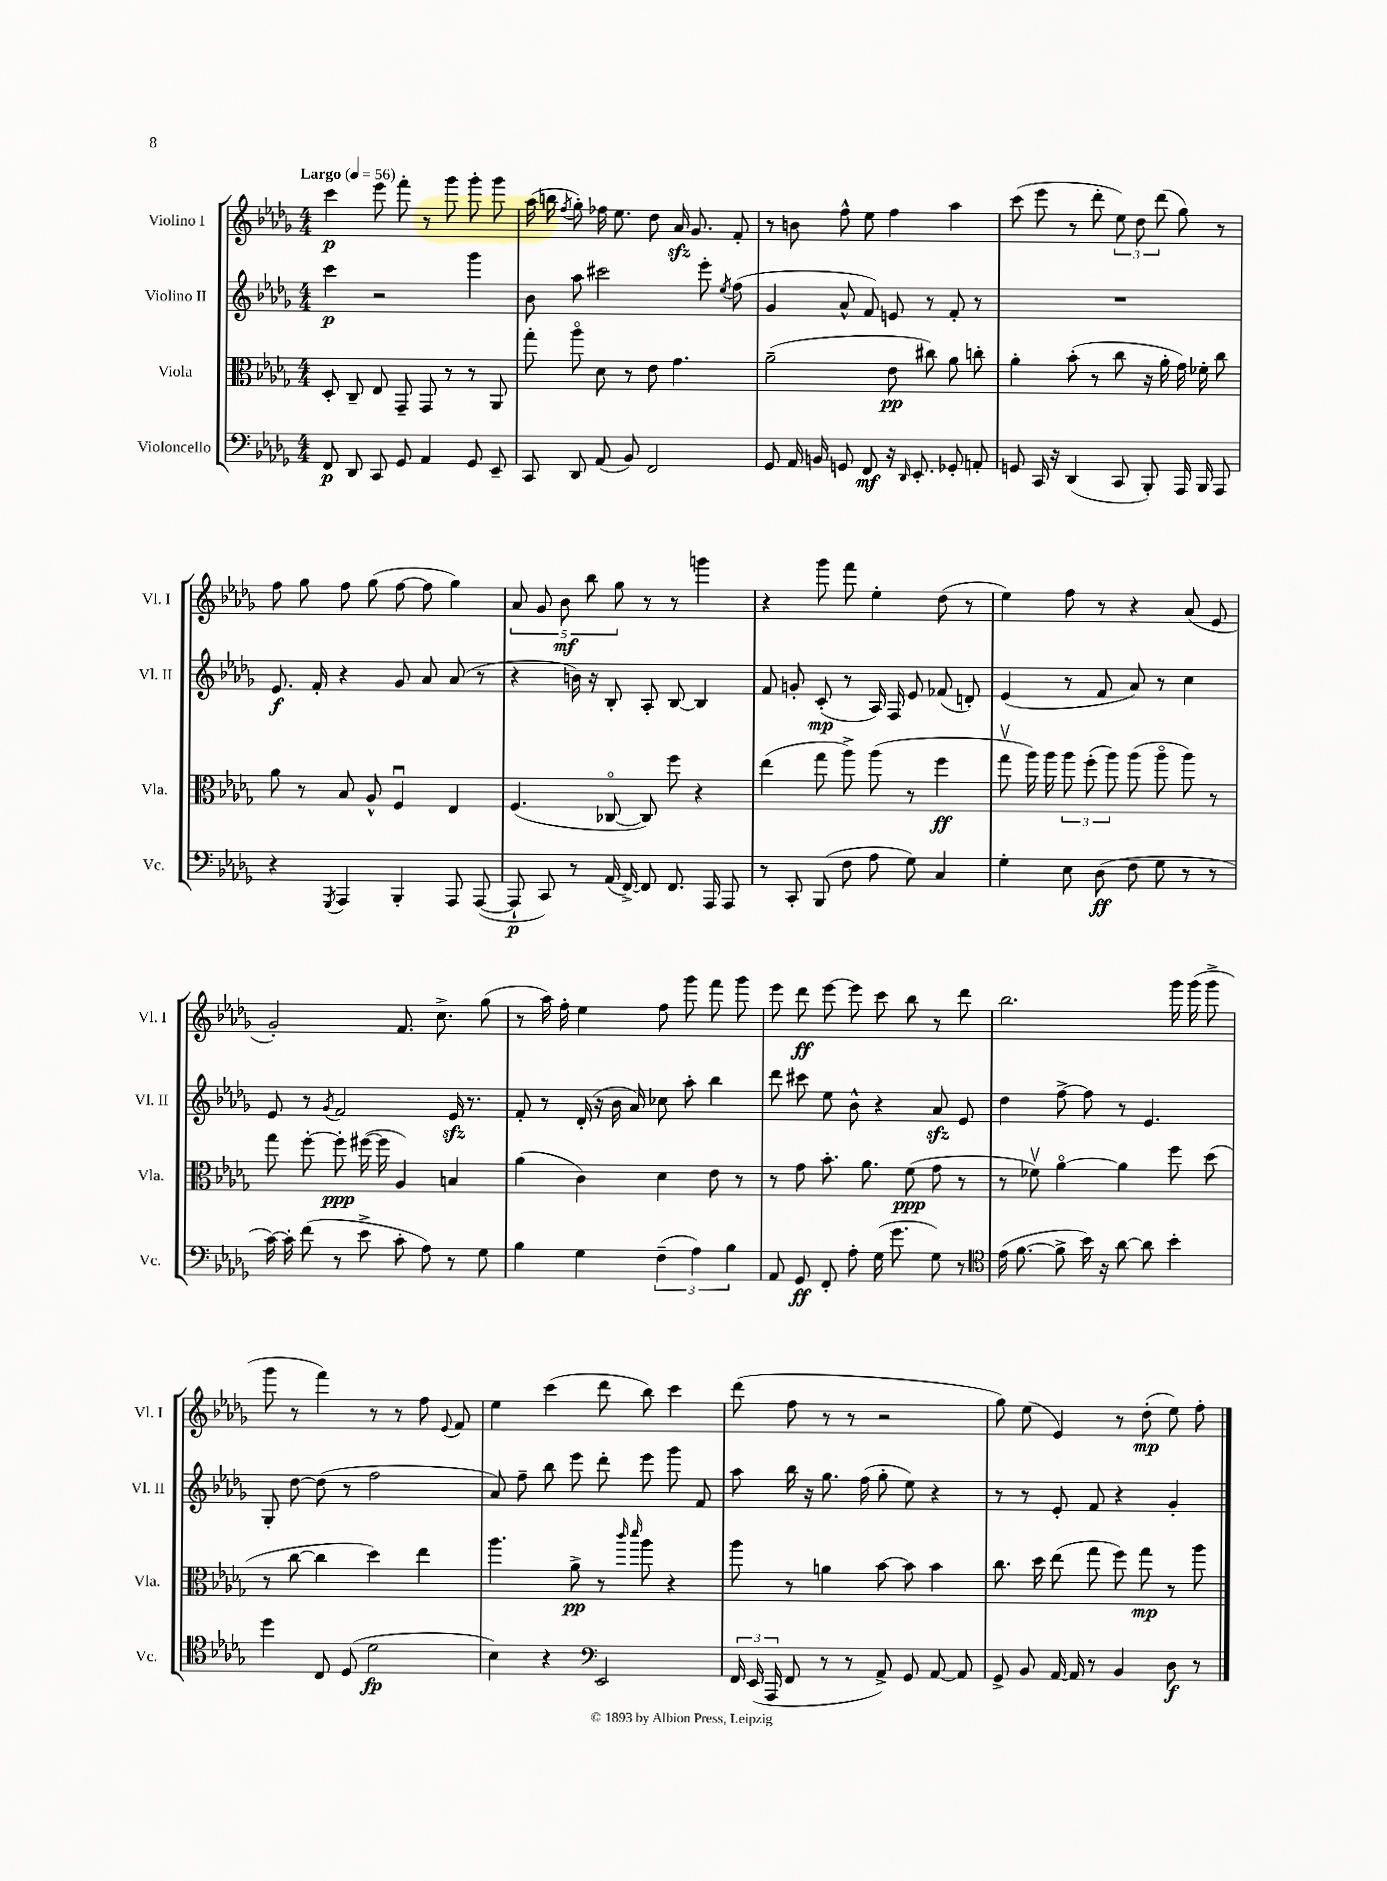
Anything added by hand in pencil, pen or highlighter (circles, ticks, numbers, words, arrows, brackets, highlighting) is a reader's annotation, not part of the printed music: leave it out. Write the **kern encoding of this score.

**kern	**dynam	**kern	**dynam	**kern	**dynam	**kern	**dynam
*part4	*part4	*part3	*part3	*part2	*part2	*part1	*part1
*staff4	*staff4	*staff3	*staff3	*staff2	*staff2	*staff1	*staff1
*I"Violoncello	*	*I"Viola	*	*I"Violino II	*	*I"Violino I	*
*I'Vc.	*	*I'Vla.	*	*I'Vl. II	*	*I'Vl. I	*
*clefF4	*	*clefC3	*	*clefG2	*	*clefG2	*
*k[b-e-a-d-g-]	*	*k[b-e-a-d-g-]	*	*k[b-e-a-d-g-]	*	*k[b-e-a-d-g-]	*
*M4/4	*	*M4/4	*	*M4/4	*	*M4/4	*
*MM56	*	*MM56	*	*MM56	*	*MM56	*
=1	=1	=1	=1	=1	=1	=1	=1
!	!	!	!	!	!	!LO:TX:a:B:t=Largo	!
8FF/	p	8D-'/	.	4ccc\	p	4ccc\	p
8DD-/	.	8C~/	.	.	.	.	.
8CC/	.	8E-/	.	2r	.	8eee-\	.
8GG-/	.	8GG-~/	.	.	.	8fff'\	.
4AA-/	.	8GG-/	.	.	.	8r	.
.	.	8r	.	.	.	8ggg-\	.
8GG-/	.	8r	.	4ggg-\	.	8ggg-'\	.
8EE-~/	.	8AA-/	.	.	.	8ggg-\	.
=2	=2	=2	=2	=2	=2	=2	=2
8CC/	.	8gg-'\	.	8b-\	.	(16aa-\	.
.	.	.	.	.	.	16bbn\	.
.	.	.	.	.	.	8qff/	.
8DD-/	.	8aa-\	.	8aa-\	.	8gg-'\)	.
(8AA-/	.	8d-\	.	2ccc#X\	.	16ff-X\	.
.	.	.	.	.	.	8.ee-\	.
8BB-/)	.	8r	.	.	.	.	.
2FF/	.	8e-\	.	.	.	8dd-\	.
.	.	4.g-\	.	.	.	16a-zz/	.
.	.	.	.	.	.	8.g-/	.
.	.	.	.	8eee-'\	.	.	.
.	.	.	.	8qee-/	.	.	.
.	.	.	.	(8ff\	.	8f'/	.
=3	=3	=3	=3	=3	=3	=3	=3
8GG-/	.	(2a-~\	.	4g-/	.	8r	.
16AA-/	.	.	.	.	.	8bn\	.
16BBn/	.	.	.	.	.	.	.
8GGn/	.	.	.	8a-^^/	.	8ff^^\	.
8FF/	mf	.	.	8f/)	.	8ee-\	.
16r	.	8e-\	pp	8en/	.	4ff\	.
16qqDD-/	.	.	.	.	.	.	.
8.EE-'/	.	.	.	.	.	.	.
.	.	8cc#X\)	.	8r	.	.	.
8GG-X'/	.	8a-\	.	8f'/	.	4aa-\	.
8AAn'/	.	8ccn'\	.	8r	.	.	.
=4	=4	=4	=4	=4	=4	=4	=4
8GGn/	.	4a-'\	.	1r	.	(8ccc\	.
16CC/	.	.	.	.	.	8eee-\	.
16r	.	.	.	.	.	.	.
(4DD-/	.	(8b-'\	.	.	.	8r	.
.	.	8r	.	.	.	8ddd-'\	.
8CC/	.	8cc\	.	.	.	12ee-\)	.
.	.	.	.	.	.	12dd-\	.
8BBB-'/)	.	16r	.	.	.	.	.
.	.	.	.	.	.	(12ddd-\	.
.	.	16a-'\	.	.	.	.	.
16AAA-/	.	16g-\)	.	.	.	8gg-\)	.
16BBB-/	.	16f-X'\	.	.	.	.	.
8AAA-/	.	8cc\	.	.	.	8r	.
!!LO:LB:g=z
=5	=5	=5	=5	=5	=5	=5	=5
4r	.	8a-\	.	8.e-/	f	8ff\	.
.	.	8r	.	.	.	8gg-\	.
.	.	.	.	16f'/	.	.	.
8qGGG-/	.	.	.	.	.	.	.
4AAA-/	.	8B-/	.	4r	.	8ff\	.
.	.	8A-^^/	.	.	.	(8gg-\	.
4BBB-'/	.	4Fu/	.	8g-/	.	[8ff\	.
.	.	.	.	8a-/	.	8ff\]	.
8AAA-/	.	4E-/	.	(8a-/	.	4gg-\)	.
([8AAA-/	.	.	.	8r	.	.	.
=6	=6	=6	=6	=6	=6	=6	=6
8AAA-`/]	p	(4.F/	.	4r	.	10a-/	.
.	.	.	.	.	.	10g-/	.
8CC/)	.	.	.	.	.	.	.
.	.	.	.	.	.	10b-\	mf
8r	.	.	.	16bn\)	.	.	.
.	.	.	.	.	.	10bb-\	.
.	.	.	.	16r	.	.	.
(16AA-/	.	[8C-X/	.	8B-'/	.	.	.
.	.	.	.	.	.	10gg-\	.
[16FF^/)	.	.	.	.	.	.	.
8FF/]	.	8C-/])	.	8A-'/	.	8r	.
8.FF/	.	8ff\	.	[8B-/	.	8r	.
.	.	4r	.	4B-/]	.	4gggn\	.
16AAA-/	.	.	.	.	.	.	.
8AAA-/	.	.	.	.	.	.	.
=7	=7	=7	=7	=7	=7	=7	=7
8r	.	(4ee-\	.	8f/	.	4r	.
8CC'/	.	.	.	8gn'/	.	.	.
(8BBB-/	.	8gg-\	.	(8c'/	mp	8ggg-\	.
8F\	.	8aa-^\)	.	8r	.	8fff\	.
8A-\	.	(8aa-\	.	16A-/)	.	4ee-'\	.
.	.	.	.	16F/	.	.	.
8G-\)	.	8r	.	8e-/	.	.	.
4C/	.	4ff\	ff	(8f-X/	.	(8dd-\	.
.	.	.	.	8dn'/)	.	8r	.
=8	=8	=8	=8	=8	=8	=8	=8
4G-'\	.	8gg-v\	.	(4e-/	.	4ee-\)	.
.	.	16aa-\)	.	.	.	.	.
.	.	16aa-\	.	.	.	.	.
8E-\	.	12aa-\	.	8r	.	8ff\	.
.	.	(12ff'\	.	.	.	.	.
(8D-\	ff	.	.	8f/	.	8r	.
.	.	12aa-\)	.	.	.	.	.
8F\	.	(8aa-\	.	8a-/)	.	4r	.
8G-\	.	8aa-\	.	8r	.	.	.
8r	.	8aa-\)	.	4cc\	.	(8a-/	.
8r	.	8r	.	.	.	8e-/	.
!!LO:LB:g=z
=9	=9	=9	=9	=9	=9	=9	=9
[16c\)	.	8gg-\	.	8e-/	.	2g-'/)	.
16c'\]	.	.	.	.	.	.	.
(8f\	.	[8ff'\	.	8r	.	.	.
.	.	.	.	8qg-/	.	.	.
8r	.	8ff'\]	ppp	2f/	.	.	.
8e-^\	.	([16ff#X\	.	.	.	.	.
.	.	16ff#\]	.	.	.	.	.
8c'\	.	4A-/)	.	.	.	8.f/	.
8A-\)	.	.	.	.	.	.	.
.	.	.	.	.	.	8.cc^\	.
8r	.	4Bn/	.	16e-zz/	.	.	.
.	.	.	.	8.r	.	.	.
8G-\	.	.	.	.	.	(8gg-\	.
=10	=10	=10	=10	=10	=10	=10	=10
4B-\	.	(4a-\	.	8f'/	.	8r	.
.	.	.	.	8r	.	16aa-\)	.
.	.	.	.	.	.	16ff'\	.
4G-\	.	4c\)	.	(16d-'/	.	4ee-\	.
.	.	.	.	16r	.	.	.
.	.	.	.	16b-\	.	.	.
.	.	.	.	16a-/)	.	.	.
(6F~\	.	4d-\	.	8cc-X\	.	8ff\	.
.	.	.	.	8aa-'\	.	8ggg-\	.
6A-\)	.	.	.	.	.	.	.
.	.	8e-\	.	4bb-\	.	8fff\	.
6B-\	.	.	.	.	.	.	.
.	.	8r	.	.	.	8ggg-\	.
=11	=11	=11	=11	=11	=11	=11	=11
8AA-/	.	8r	.	8ddd-\	.	8eee-\	.
8GG-/	ff	8g-\	.	8ccc#X\	.	8ddd-\	ff
8FF'/	.	8.b-'\	.	8ee-\	.	[8eee-\	.
8A-'\	.	.	.	8b-^^\	.	8eee-\]	.
.	.	8.a-\	.	.	.	.	.
(16G-\	.	.	.	4r	.	8ccc\	.
8.g-\	.	.	.	.	.	.	.
.	.	(8f\	ppp	.	.	8bb-\	.
8G-\)	.	8g-\	.	8a-zz/	.	8r	.
8r	.	8r	.	8e-/	.	8ddd-\	.
=12	=12	=12	=12	=12	=12	=12	=12
*clefC4	*	*	*	*	*	*	*
(16e-\	.	8r	.	4dd-\	.	2.bb-\	.
[8.f\	.	.	.	.	.	.	.
.	.	8f-Xv\)	.	.	.	.	.
8f^\]	.	[4a-\	.	[8ff^\	.	.	.
16b-\)	.	.	.	8ff\]	.	.	.
16r	.	.	.	.	.	.	.
[8a-\	.	4a-\]	.	8r	.	.	.
8a-\]	.	.	.	4.e-/	.	.	.
4b-'\	.	8ff\	.	.	.	16ggg-\	.
.	.	.	.	.	.	(16ggg-\	.
.	.	(8dd-\	.	.	.	8ggg-^\	.
!!LO:LB:g=z
=13	=13	=13	=13	=13	=13	=13	=13
4dd-\	.	8r	.	8G-'/	.	8ggg-\	.
.	.	[8cc\	.	[8dd-\	.	8r	.
8C/	.	4cc\]	.	(8dd-\]	.	4fff\)	.
(8D-/	.	.	.	8r	.	.	.
2d-\	fp	4dd-\)	.	2ff\	.	8r	.
.	.	.	.	.	.	8r	.
.	.	4ee-\	.	.	.	8ff\	.
.	.	.	.	.	.	8qqe-/	.
.	.	.	.	.	.	8f/	.
=14	=14	=14	=14	=14	=14	=14	=14
4B-\)	.	4.aa-\	.	8a-/)	.	4ee-\	.
.	.	.	.	8ff~\	.	.	.
4r	.	.	.	8bb-\	.	(4ccc\	.
.	.	8a-^\	pp	8eee-\	.	.	.
*clefF4	*	*	*	*	*	*	*
2EE-/	.	8r	.	8ddd-'\	.	8ddd-\	.
.	.	16qqccc/	.	.	.	.	.
.	.	16qqddd-/	.	.	.	.	.
.	.	8aa-\	.	8eee-\	.	8bb-\)	.
.	.	4r	.	8ggg-\	.	4ccc\	.
.	.	.	.	8f/	.	.	.
=15	=15	=15	=15	=15	=15	=15	=15
24FF/	.	8aa-\	.	8aa-\	.	(8ddd-\	.
(24EE-/	.	.	.	.	.	.	.
24AAA-/	.	.	.	.	.	.	.
8FF/	.	8r	.	16bb-\	.	8ff\	.
.	.	.	.	16r	.	.	.
8r	.	4an\	.	8.gg-\	.	8r	.
8r	.	.	.	.	.	8r	.
.	.	.	.	(16ff\	.	.	.
8AA-^/)	.	[8b-\	.	8gg-'\	.	2r	.
8GG-/	.	8b-\]	.	8ee-\)	.	.	.
[8AA-/	.	4b-\	.	4r	.	.	.
8AA-/]	.	.	.	.	.	.	.
=16	=16	=16	=16	=16	=16	=16	=16
8GG-^/	.	8.cc\	.	8r	.	8gg-\)	.
8BB-/	.	.	.	8r	.	(8ee-\	.
.	.	16dd-\	.	.	.	.	.
[16AA-/	.	(8ee-\	.	8e-'/	.	4e-/)	.
16AA-/]	.	.	.	.	.	.	.
8r	.	8gg-\	.	8f/	.	.	.
4BB-/	.	8ff\)	.	4r	.	8r	.
.	.	8gg-\	mp	.	.	(8dd-'\	mp
8D-\	f	8r	.	4g-'/	.	8ee-\)	.
8r	.	8aa-\	.	.	.	8ff'\	.
==	==	==	==	==	==	==	==
*-	*-	*-	*-	*-	*-	*-	*-
